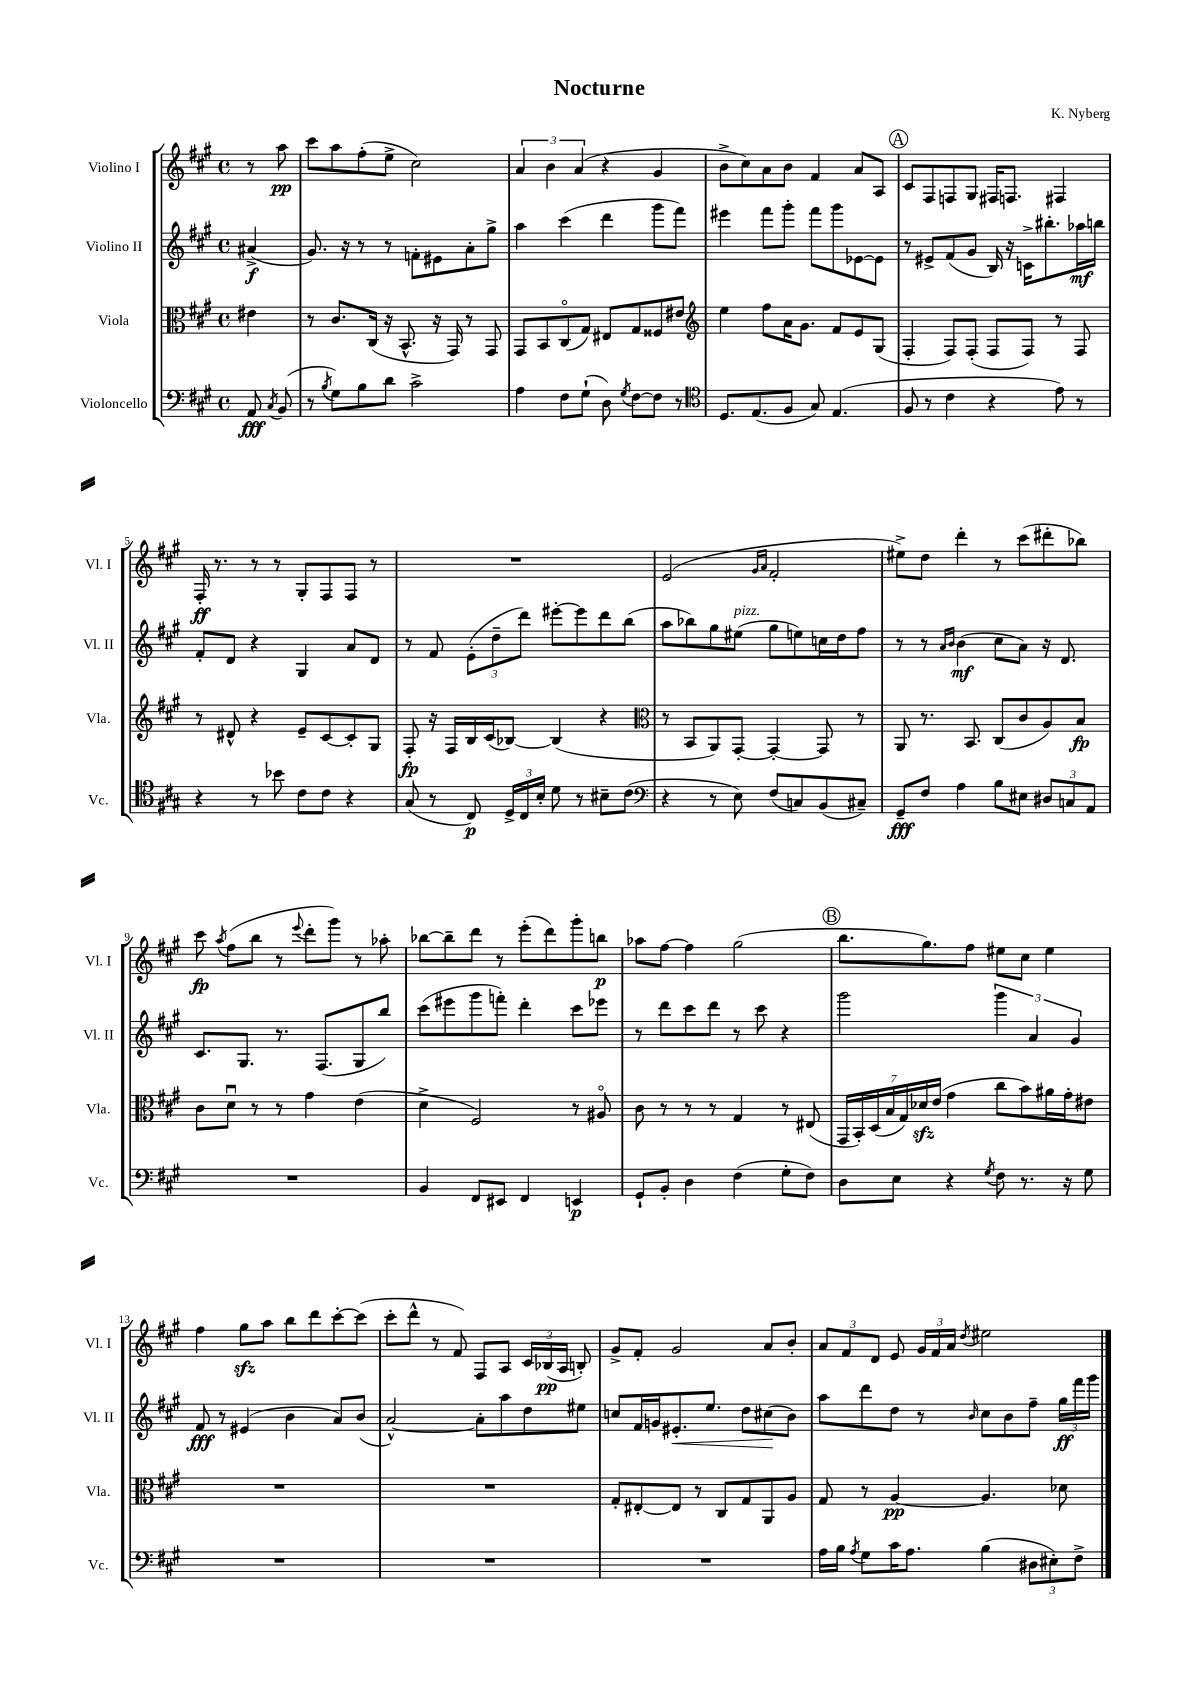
\header { title = "Nocturne" composer = "K. Nyberg" }
<<
\new StaffGroup <<
\new Staff = "s0" \with { instrumentName = "Violino I" shortInstrumentName = "Vl. I" } {
    \clef treble \key a \major \defaultTimeSignature \time 4/4 \partial 4
    \autoBeamOff r8 a''8\pp |
    cis'''8[ a''8 fis''8-.( e''8]-> cis''2) |
    \tuplet 3/2 { a'4 b'4 a'4( } r4 gis'4 |
    b'8[-> cis''8) a'8 b'8] fis'4 a'8[ a8] |
    \mark \markup { \circle "A" } cis'8[ fis8 f8 gis8] fis16[ f8.] fis4 |
    fis16-.\ff r8. r8 r8 gis8[-. fis8 fis8] r8 |
    R1 |
    e'2( \grace { gis'16[ a'16] } fis'2-. |
    eis''8[->) d''8] d'''4-. r8 cis'''8[( dis'''8-. bes''8]) |
    cis'''8\fp \acciaccatura { a''8 } fis''8[( b''8] r8 \appoggiatura { e'''8 } d'''8[-. gis'''8]) r8 aes''8-. |
    bes''8[~ bes''8-- d'''8] r8 e'''8[-.( d'''8) gis'''8-. b''8]\p |
    aes''8[ fis''8]~ fis''4 gis''2( |
    \mark \markup { \circle "B" } b''8.[ gis''8.) fis''8] eis''8[ cis''8] eis''4 |
    fis''4 gis''8[\sfz a''8] b''8[ d'''8 cis'''8~-. cis'''8]( |
    cis'''8[-. d'''8]-^ r8 fis'8) fis8[ a8] \tuplet 3/2 { cis'16[ bes16\pp( a16] } b8-.) |
    gis'8[-> fis'8]-. gis'2 a'8[ b'8]-. |
    \tuplet 3/2 { a'8[ fis'8 d'8] } e'8 \tuplet 3/2 { gis'16[ fis'16 a'16] } \acciaccatura { d''8 } eis''2 \bar "|." |
}
\new Staff = "s1" \with { instrumentName = "Violino II" shortInstrumentName = "Vl. II" } {
    \clef treble \key a \major \defaultTimeSignature \time 4/4 \partial 4
    \autoBeamOff ais'4->\f( |
    gis'8.) r16 r8 r8 f'8[-. eis'8 a'8-. gis''8]-> |
    a''4 cis'''4( d'''4 gis'''8[ fis'''8]) |
    eis'''4 fis'''8[ gis'''8]-. fis'''8[ gis'''8 ees'8~ ees'8] |
    \mark \markup { \circle "A" } r8 eis'8[-> fis'8( gis'8] b16) r16 c'16[-> bis''8.-. aes''16\mf b''16] |
    fis'8[-. d'8] r4 gis4 a'8[ d'8] |
    r8 fis'8 \tuplet 3/2 { e'8[-.( d''8-- d'''8]) } eis'''8[~-. eis'''8 d'''8 b''8]( |
    a''8[ bes''8) gis''8 eis''8]^\markup { \italic "pizz." }( gis''8[ e''8) c''16 d''16 fis''8] |
    r8 r8 \grace { a'16[ b'16] } b'4\mf( cis''8[ a'8]) r16 d'8. |
    cis'8.[ gis8.] r8. fis8.[( gis8 b''8]) |
    cis'''8[( eis'''8 gis'''8 f'''8]-.) d'''4-. cis'''8[ ees'''8] |
    r8 d'''8[ cis'''8 d'''8] r8 cis'''8 r4 |
    \mark \markup { \circle "B" } gis'''2 \tuplet 3/2 { gis'''4 a'4 gis'4 } |
    fis'8\fff r8 eis'4( b'4 a'8[) b'8]( |
    a'2~-^) a'8[-. a''8 d''8 eis''8] |
    c''8[ fis'16 g'16 eis'8.-.\< e''8.] d''8[ cis''8\!( b'8]) |
    a''8[ d'''8 d''8] r8 \grace { b'16 } cis''8[ b'8 fis''8]-- \tuplet 3/2 { gis''16[\ff fis'''16 gis'''16] } \bar "|." |
}
\new Staff = "s2" \with { instrumentName = "Viola" shortInstrumentName = "Vla." } {
    \clef alto \key a \major \defaultTimeSignature \time 4/4 \partial 4
    \autoBeamOff eis'4 |
    r8 cis'8.[ cis16]( r16 b,8.-^ r16 gis,16) r8 gis,8 |
    gis,8[ b,8 cis8\flageolet( gis8]) eis8[ gis8 fisis8 eis'8] |
    \clef treble e''4 fis''8[ a'16 gis'8.] fis'8[ e'8 gis8]( |
    \mark \markup { \circle "A" } fis4-. fis8[) fis8]-.( fis8[ fis8]) r8 fis8 |
    r8 dis'8-^ r4 e'8[-- cis'8~ cis'8-. gis8] |
    fis8-.\fp r16 fis16[ b16 cis'16( bes8]~) bes4( r4 |
    \clef alto r8 b,8[ a,8) gis,8]~-. gis,4~-. gis,8 r8 |
    a,8 r8. b,8. cis8[( cis'8 a8) b8]\fp |
    cis'8[ d'8]\downbow r8 r8 gis'4 e'4( |
    d'4-> fis2) r8 ais8\flageolet |
    cis'8 r8 r8 r8 gis4 r8 eis8( |
    \mark \markup { \circle "B" } \tuplet 7/4 { gis,16[ b,16-.) d16( b16 gis16) des'16\sfz e'16]( } gis'4 cis''8[ b'8) ais'16 gis'16-. eis'8] |
    R1 |
    R1 |
    gis8[-. eis8~-. eis8] r8 cis8[ gis8 a,8 a8] |
    gis8 r8 a4~\pp a4. des'8 \bar "|." |
}
\new Staff = "s3" \with { instrumentName = "Violoncello" shortInstrumentName = "Vc." } {
    \clef bass \key a \major \defaultTimeSignature \time 4/4 \partial 4
    \autoBeamOff a,8\fff \acciaccatura { cis8 } b,8( |
    r8 \acciaccatura { b8 } gis8[) b8 d'8] cis'2-> |
    a4 fis8[ gis8]-!( d8) \acciaccatura { gis8 } fis8[~ fis8] r8 |
    \clef tenor d8.[ e8.( fis8] gis8) e4.( |
    \mark \markup { \circle "A" } fis8 r8 cis'4 r4 e'8) r8 |
    r4 r8 bes'8 cis'8[ cis'8] r4 |
    gis8( r8 cis8\p) \tuplet 3/2 { d16[-> cis16 b16]-. } d'8 r8 bis8[-- cis'8]( |
    \clef bass r4 r8 e8) fis8[( c8) b,8( cis8]--) |
    gis,8[--\fff fis8] a4 b8[ eis8] \tuplet 3/2 { dis8[ c8 a,8] } |
    R1 |
    b,4 fis,8[ eis,8] fis,4 e,4\p |
    gis,8[-! b,8]-. d4 fis4( gis8[-. fis8]) |
    \mark \markup { \circle "B" } d8[ e8] r4 \acciaccatura { gis8 } fis8 r8. r16 gis8 |
    R1 |
    R1 |
    R1 |
    a16[ b16] \acciaccatura { a8 } gis8[ cis'16 a8.] b4( \tuplet 3/2 { dis8[ eis8-.) fis8]-> } \bar "|." |
}
>>
>>
